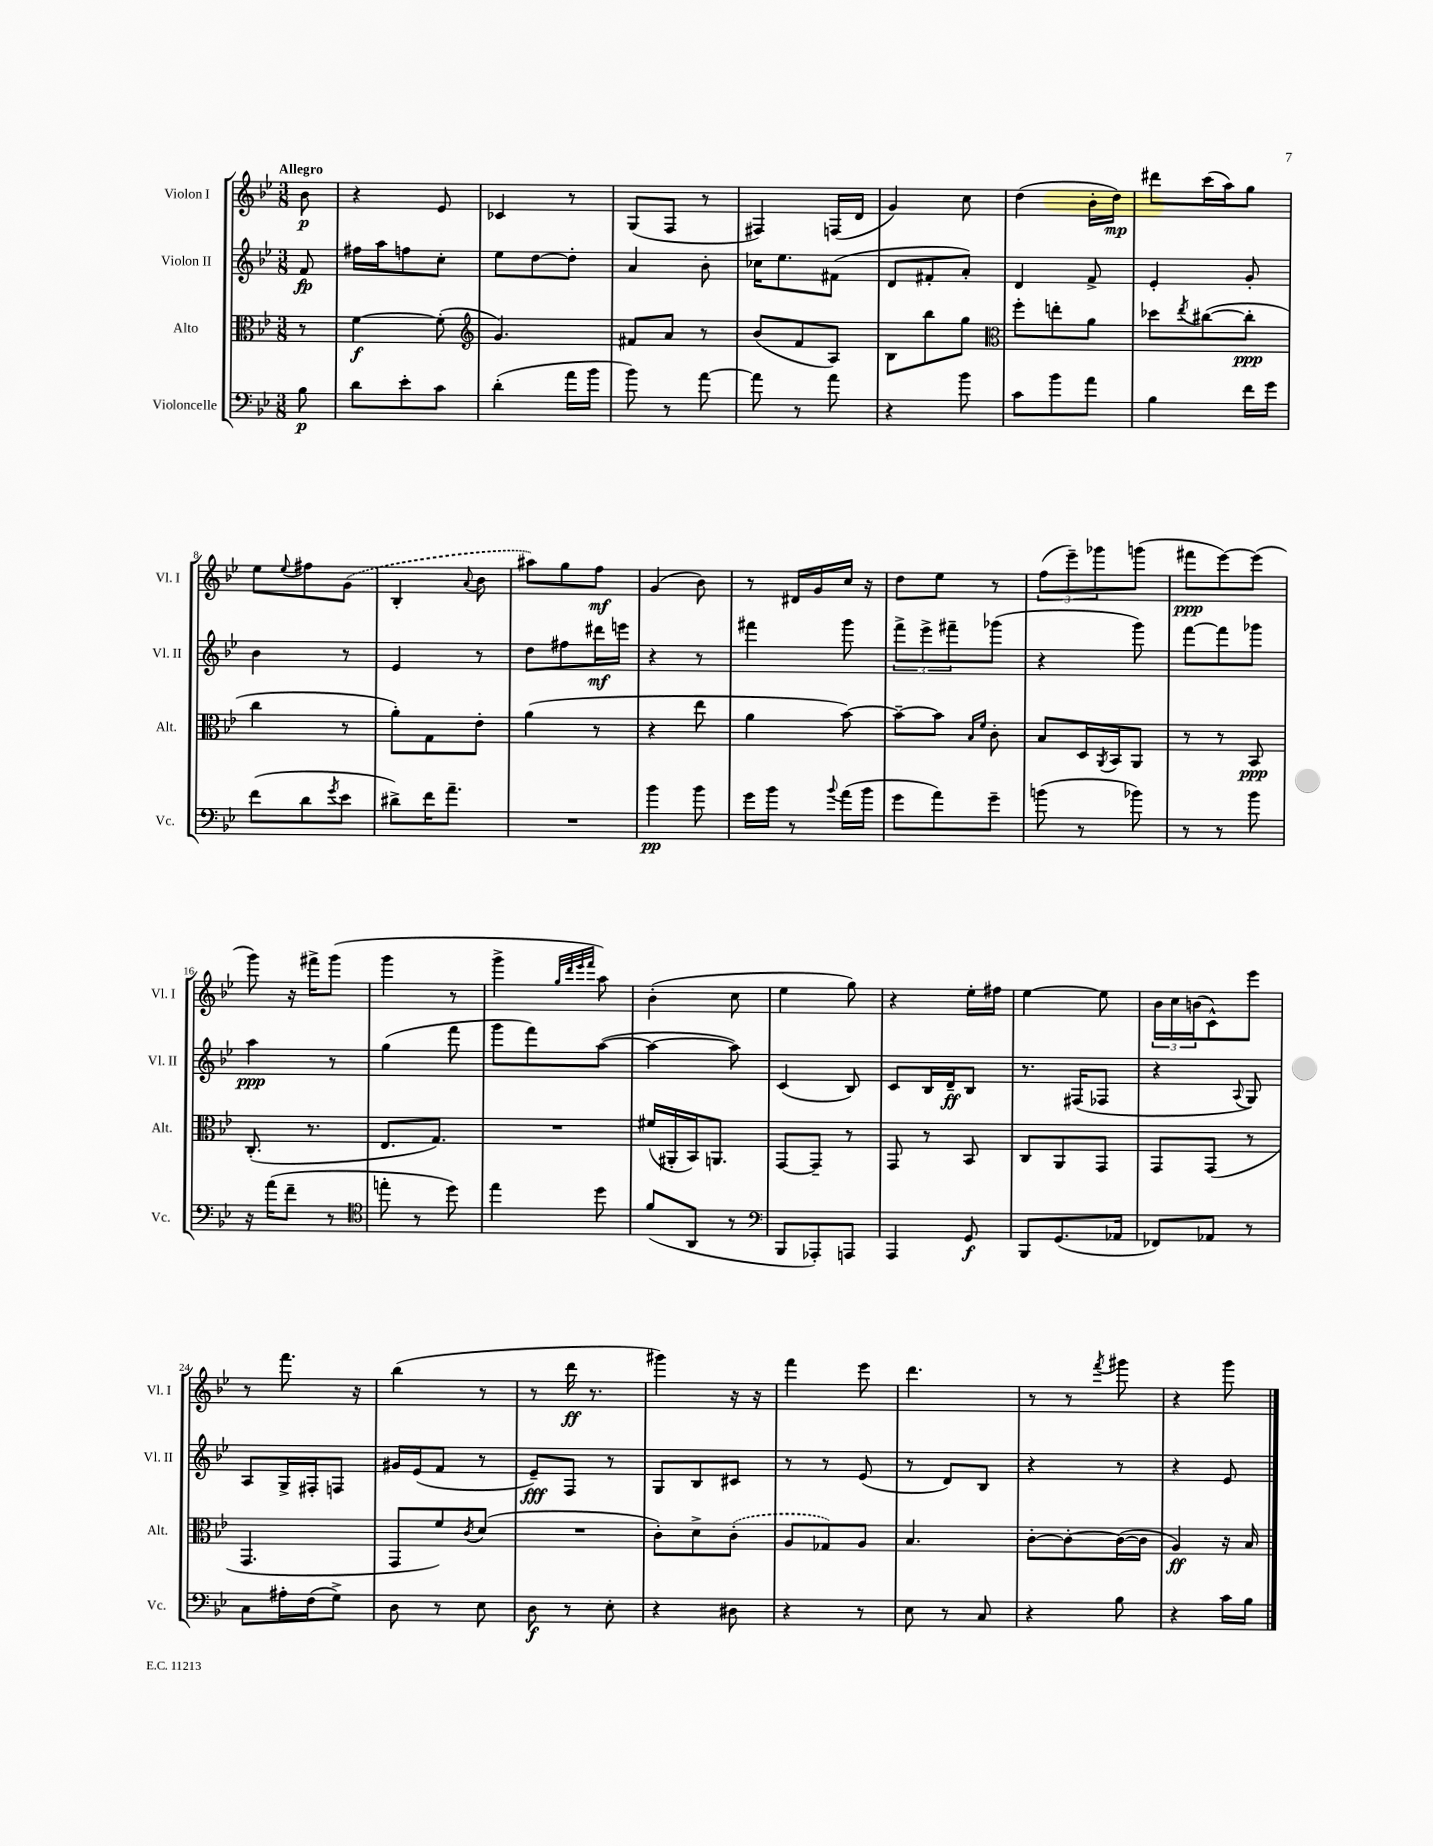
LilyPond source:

<<
\new StaffGroup <<
\new Staff = "s0" \with { instrumentName = "Violon I" shortInstrumentName = "Vl. I" } {
    \clef treble \key bes \major \numericTimeSignature \time 3/8 \partial 8 \tempo "Allegro"
    bes'8\p |
    r4 ees'8 |
    ces'4 r8 |
    g8( f8 r8 |
    fis4) f16( d'16 |
    g'4) c''8 |
    d''4( bes'16-. d''16\mp) |
    dis'''8 c'''16( a''16) g''8 |
    ees''8 \appoggiatura { ees''8 } fis''8 \once \slurDashed g'8( |
    bes4-. \appoggiatura { a'8 } bes'8 |
    ais''8) g''8 f''8\mf |
    g'4( bes'8) |
    r8 dis'16 g'16 c''16 r16 |
    d''8 ees''8 r8 |
    \tuplet 3/2 { f''8( ees'''8--) ges'''8 } g'''8( |
    fis'''8\ppp ees'''8~) ees'''8( |
    g'''8) r16 fis'''16-> g'''8( |
    g'''4 r8 |
    g'''4-> \grace { g''32 d'''32 ees'''32 f'''32 } a''8) |
    bes'4-.( c''8 |
    ees''4 g''8) |
    r4 ees''16-. fis''16 |
    ees''4~ ees''8 |
    \tuplet 3/2 { bes'16 c''16 b'16( } c'8-^) ees'''8 |
    r8 f'''8. r16 |
    bes''4( r8 |
    r8 d'''16\ff r8. |
    gis'''4) r16 r16 |
    f'''4 ees'''8 |
    d'''4. |
    r8 r8 \acciaccatura { f'''8 } gis'''8 |
    r4 g'''8 \bar "|." |
}
\new Staff = "s1" \with { instrumentName = "Violon II" shortInstrumentName = "Vl. II" } {
    \clef treble \key bes \major \numericTimeSignature \time 3/8 \partial 8
    f'8\fp |
    fis''16 a''16 f''8 c''8-. |
    ees''8 d''8~ d''8-. |
    a'4 bes'8-. |
    ces''16 ees''8. fis'8( |
    d'8 fis'8-. a'8-.) |
    d'4 f'8-> |
    ees'4-. g'8-. |
    bes'4 r8 |
    ees'4 r8 |
    d''8 fis''8 dis'''16\mf e'''16 |
    r4 r8 |
    fis'''4 g'''8 |
    \tuplet 3/2 { f'''8-> ees'''8-> fis'''8-- } ges'''8( |
    r4 g'''8) |
    f'''8~ f'''8 ges'''8 |
    a''4\ppp r8 |
    g''4( f'''8 |
    g'''8 f'''8) a''8~( |
    a''4~ a''8) |
    c'4( bes8) |
    c'8 bes16 d'16--\ff bes8 |
    r8. fis16( fes8 |
    r4 \appoggiatura { a8 } g8) |
    a8 g16-> fis16-. f8 |
    gis'16 ees'16( f'8 r8 |
    ees'8--\fff) f8 r8 |
    g8 bes8 cis'8 |
    r8 r8 ees'8( |
    r8 d'8) bes8 |
    r4 r8 |
    r4 ees'8 \bar "|." |
}
\new Staff = "s2" \with { instrumentName = "Alto" shortInstrumentName = "Alt." } {
    \clef alto \key bes \major \numericTimeSignature \time 3/8 \partial 8
    r8 |
    f'4~\f f'8-.( |
    \clef treble g'4.) |
    fis'8 a'8 r8 |
    bes'8( f'8 a8) |
    bes8 bes''8 g''8 |
    \clef alto f''8-. e''8-. a'8 |
    des''8 \acciaccatura { ees''8 } cis''8~( cis''8-.\ppp |
    c''4 r8 |
    a'8-.) g8 ees'8-. |
    a'4( r8 |
    r4 ees''8 |
    a'4 bes'8~) |
    bes'8~-- bes'8 \grace { bes16 f'16 } c'8-. |
    bes8 d16 \acciaccatura { a,8 } bes,16 a,8 |
    r8 r8 bes,8\ppp |
    c8.-.( r8. |
    ees8. g8.) |
    R4. |
    fis'16( ais,16-. bes,16) a,8. |
    g,8~ g,8-- r8 |
    g,8 r8 bes,8 |
    c8 a,8 g,8 |
    g,8 g,8( r8 |
    g,4. |
    g,8 f'8) \acciaccatura { c'8 } d'8( |
    R4. |
    c'8-.) d'8-> \once \slurDashed c'8-.( |
    a8 ges8) a8 |
    bes4. |
    c'8~-. c'8~-. c'16~( c'16 |
    a4\ff) r16 bes16 \bar "|." |
}
\new Staff = "s3" \with { instrumentName = "Violoncelle" shortInstrumentName = "Vc." } {
    \clef bass \key bes \major \numericTimeSignature \time 3/8 \partial 8
    bes8\p |
    d'8 ees'8-. c'8 |
    d'4-.( a'16 bes'16 |
    bes'8) r8 a'8~ |
    a'8 r8 a'8 |
    r4 bes'8 |
    c'8 bes'8 a'8 |
    bes4 f'16 g'16 |
    f'8( d'8 \acciaccatura { g'8 } ees'8 |
    dis'8->) f'16 a'8.-- |
    R4. |
    bes'4\pp bes'8 |
    g'16 bes'16 r8 \appoggiatura { bes'8 } a'16( bes'16 |
    g'8 a'8) g'8-- |
    b'8( r8 bes'8) |
    r8 r8 bes'8 |
    r16 a'16( f'8-- r8 |
    \clef tenor e''8-. r8 d''8) |
    ees''4 d''8 |
    f'8( a,8 r8 |
    \clef bass bes,,8 aes,,8-.) a,,8 |
    a,,4 g,8\f |
    bes,,8 g,8.( aes,16 |
    fes,8) aes,8 r8 |
    c8 ais16-. f16( g8->) |
    d8 r8 ees8 |
    d8\f r8 ees8-. |
    r4 dis8 |
    r4 r8 |
    ees8 r8 c8 |
    r4 bes8 |
    r4 c'16 bes16 \bar "|." |
}
>>
>>
